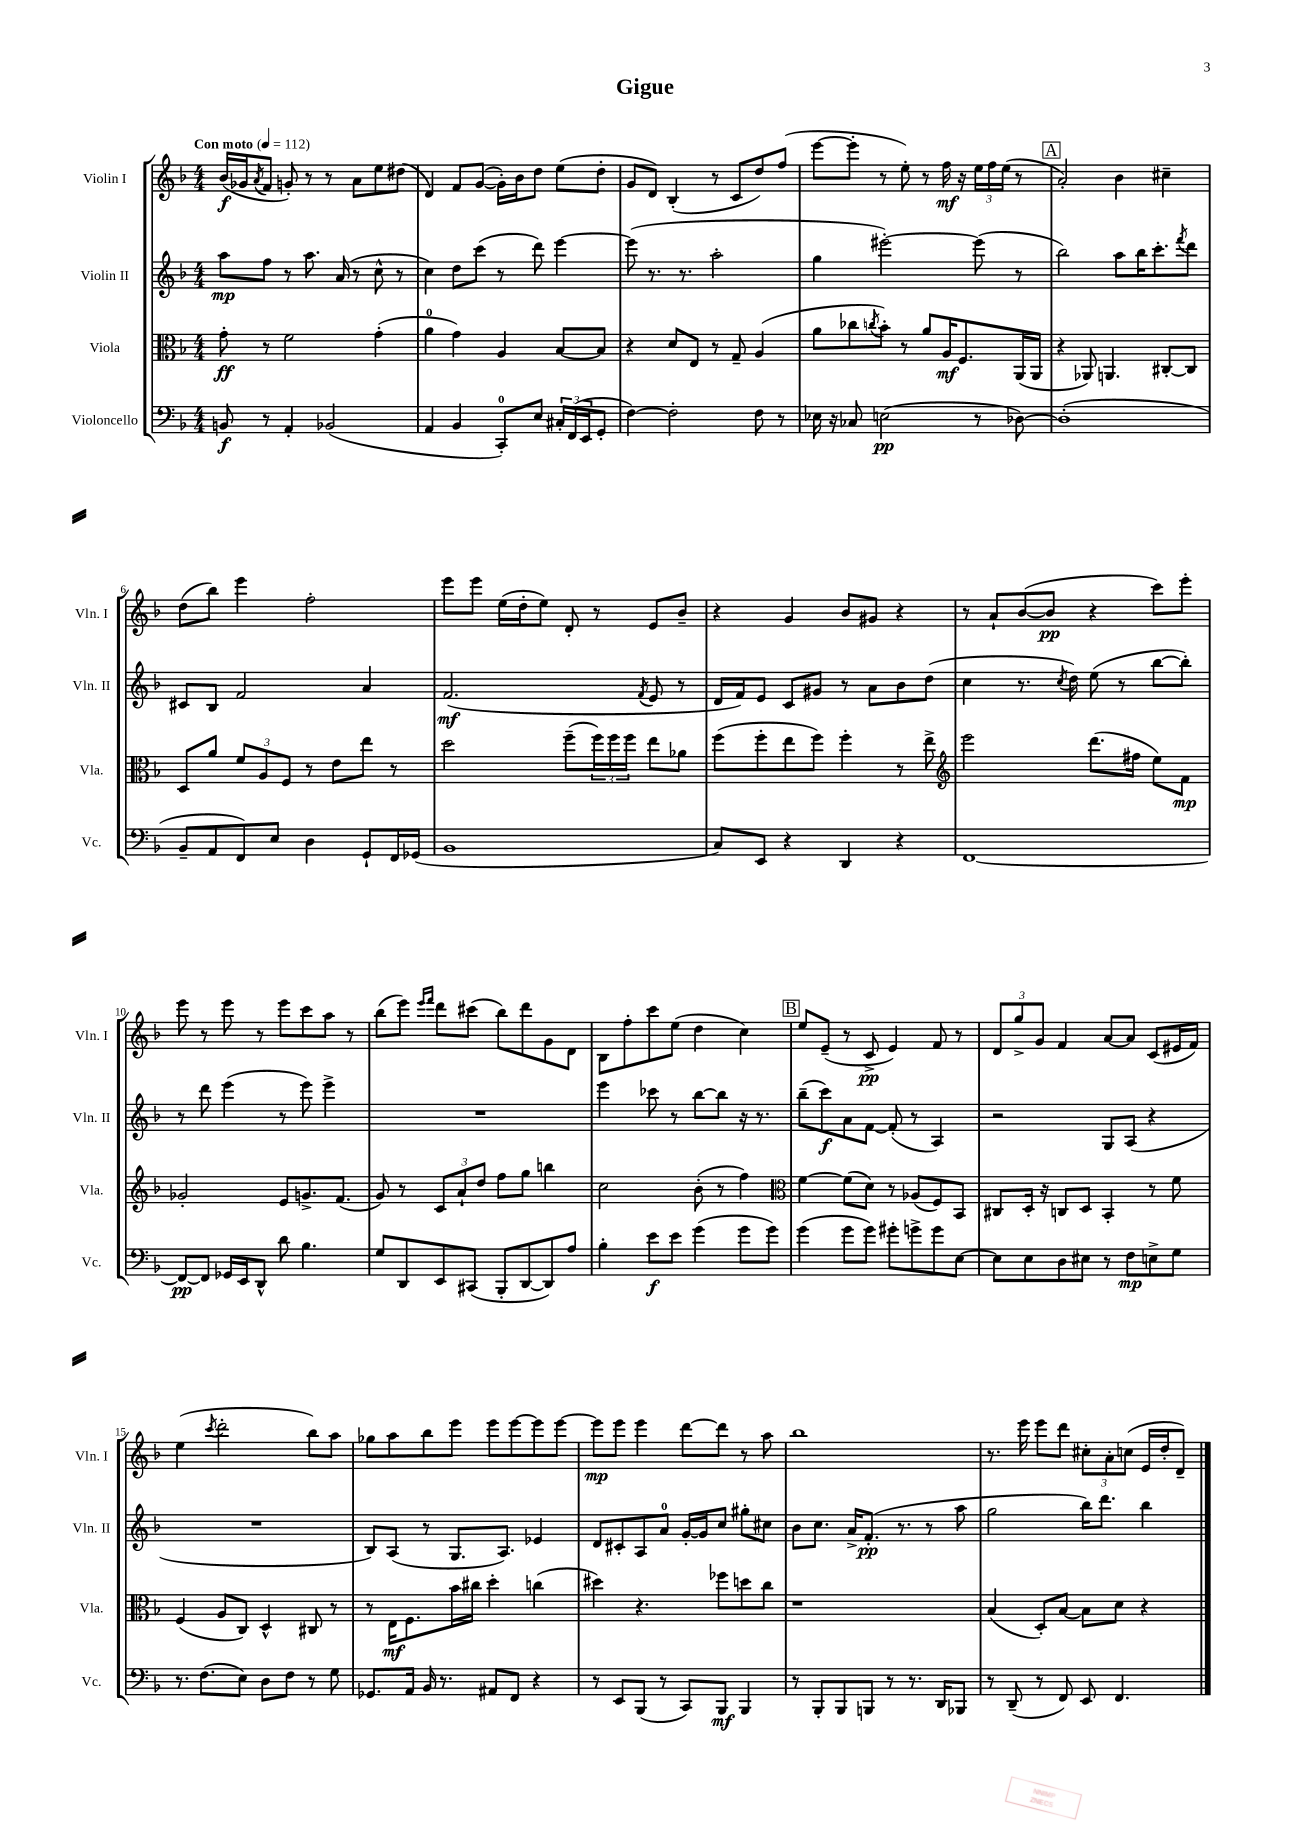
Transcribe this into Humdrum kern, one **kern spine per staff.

**kern	**dynam	**kern	**dynam	**kern	**dynam	**kern	**dynam
*part4	*part4	*part3	*part3	*part2	*part2	*part1	*part1
*staff4	*staff4	*staff3	*staff3	*staff2	*staff2	*staff1	*staff1
*I"Violoncello	*	*I"Viola	*	*I"Violin II	*	*I"Violin I	*
*I'Vc.	*	*I'Vla.	*	*I'Vln. II	*	*I'Vln. I	*
*clefF4	*	*clefC3	*	*clefG2	*	*clefG2	*
*k[b-]	*	*k[b-]	*	*k[b-]	*	*k[b-]	*
*M4/4	*	*M4/4	*	*M4/4	*	*M4/4	*
*MM112	*	*MM112	*	*MM112	*	*MM112	*
=1	=1	=1	=1	=1	=1	=1	=1
!	!	!	!	!	!	!LO:TX:a:B:t=Con moto	!
8BBn/	f	8g'\	ff	8aa\L	mp	(16b-/LL	f
.	.	.	.	.	.	16g-X/J	.
.	.	.	.	.	.	8qa/	.
8r	.	8r	.	8ff\J	.	8f/J	.
4AA'/	.	2f\	.	8r	.	8gn'/)	.
.	.	.	.	8.aa\	.	8r	.
(2BB-X/	.	.	.	.	.	8r	.
.	.	.	.	(16a/	.	.	.
.	.	.	.	8r	.	8a\L	.
.	.	(4g'\	.	8cc^^\	.	8ee\	.
.	.	.	.	8r	.	(8dd#X\J	.
=2	=2	=2	=2	=2	=2	=2	=2
4AA/	.	4a\	.	4cc\)	.	4d/)	.
4BB-/	.	4g\)	.	8dd\L	.	8f/L	.
.	.	.	.	(8ccc\J	.	([8g/J	.
8CC'/L)	.	4A/	.	8r	.	16g'\LL])	.
.	.	.	.	.	.	16b-\J	.
8E/J	.	.	.	8ddd\)	.	8dd\J	.
24C#X'/LL	.	[8B-/L	.	[4eee\	.	(8ee\L	.
(24FF/	.	.	.	.	.	.	.
24EE/J	.	.	.	.	.	.	.
8GG'/J	.	8B-/J]	.	.	.	8dd'\J	.
=3	=3	=3	=3	=3	=3	=3	=3
[4F\)	.	4r	.	(8eee\]	.	8g/L	.
.	.	.	.	8.r	.	8d/J)	.
2F'\]	.	8d/L	.	.	.	(4B-'/	.
.	.	.	.	8.r	.	.	.
.	.	8E/J	.	.	.	.	.
.	.	8r	.	2aa'\	.	8r	.
.	.	8G~/	.	.	.	8c/L	.
8F\	.	(4A/	.	.	.	8dd/)	.
8r	.	.	.	.	.	(8ff/J	.
=4	=4	=4	=4	=4	=4	=4	=4
16E-X\	.	8a\L	.	4gg\	.	[8eee\L	.
16r	.	.	.	.	.	.	.
8C-X/	.	8cc-X\	.	.	.	8eee'\J]	.
.	.	8qccn/	.	.	.	.	.
(2En\	pp	8b-'\J)	.	[2eee#X'\)	.	8r	.
.	.	8r	.	.	.	8ee'\)	.
.	.	8a/L	.	.	.	8r	.
.	.	16A/K	mf	.	.	16ff\	mf
.	.	8.F/	.	.	.	16r	.
8r	.	.	.	(8eee#\]	.	24ee\LL	.
.	.	.	.	.	.	24ff\	.
.	.	.	.	.	.	(24ee\JJ	.
[8D-X\)	.	(16AA/L	.	8r	.	8r	.
.	.	16AA/JJ	.	.	.	.	.
!!LO:REH:place=s1:t=A
=5	=5	=5	=5	=5	=5	=5	=5
(1D-']	.	4r	.	2bb-\)	.	2a'/)	.
.	.	8AA-X/)	.	.	.	.	.
.	.	4.AAn/	.	.	.	.	.
.	.	.	.	8aa\L	.	4b-\	.
.	.	.	.	16bb-\K	.	.	.
.	.	.	.	8.ccc'\	.	.	.
.	.	[8C#X'/L	.	.	.	4cc#X~\	.
.	.	.	.	8qfff/	.	.	.
.	.	8C#/J]	.	8ddd\J	.	.	.
!!LO:LB:g=z
=6	=6	=6	=6	=6	=6	=6	=6
8BB-~/L	.	8D/L	.	8c#X/L	.	(8dd\L	.
8AA/	.	8a/J	.	8B-/J	.	8bb-\J)	.
8FF/)	.	12f/L	.	2f/	.	4eee\	.
.	.	12A/	.	.	.	.	.
8E/J	.	.	.	.	.	.	.
.	.	12F/J	.	.	.	.	.
4D\	.	8r	.	.	.	2ff'\	.
.	.	8e\L	.	.	.	.	.
8GG`/L	.	8ee\J	.	4a/	.	.	.
16FF/L	.	8r	.	.	.	.	.
(16GG-X/JJ	.	.	.	.	.	.	.
=7	=7	=7	=7	=7	=7	=7	=7
1BB-	.	2dd\	.	(2.f/	mf	8eee\L	.
.	.	.	.	.	.	8eee\J	.
.	.	.	.	.	.	(16ee\LL	.
.	.	.	.	.	.	16dd'\J	.
.	.	.	.	.	.	8ee\J)	.
.	.	(8ff~\L	.	.	.	8d'/	.
.	.	24ff\L)	.	.	.	8r	.
.	.	24ff\	.	.	.	.	.
.	.	24ff\JJ	.	.	.	.	.
.	.	.	.	8qf/	.	.	.
.	.	8ee\L	.	8e/	.	8e/L	.
.	.	8a-X\J	.	8r	.	8b-~/J	.
=8	=8	=8	=8	=8	=8	=8	=8
8C/L)	.	(8ff\L	.	16d/LL	.	4r	.
.	.	.	.	16f/J)	.	.	.
8EE/J	.	8ff'\	.	8e/J	.	.	.
4r	.	8ee\	.	8c/L	.	4g/	.
.	.	8ff\J)	.	8g#X/J	.	.	.
4DD/	.	4ff'\	.	8r	.	8b-/L	.
.	.	.	.	8a\L	.	8g#X/J	.
4r	.	8r	.	8b-\	.	4r	.
.	.	8ee^\	.	(8dd\J	.	.	.
=9	=9	=9	=9	=9	=9	=9	=9
*	*	*clefG2	*	*	*	*	*
[1FF	.	2eee\	.	4cc\	.	8r	.
.	.	.	.	.	.	8a`/L	.
.	.	.	.	8.r	.	([8b-/	.
.	.	.	.	.	.	8b-/J]	pp
.	.	.	.	8qcc/	.	.	.
.	.	.	.	16dd\)	.	.	.
.	.	(8.ddd\L	.	(8ee\	.	4r	.
.	.	.	.	8r	.	.	.
.	.	16ff#X\Jk	.	.	.	.	.
.	.	8ee\L)	.	[8bb-\L	.	8ccc\L)	.
.	.	8f\J	mp	8bb-'\J])	.	8eee'\J	.
!!LO:LB:g=z
=10	=10	=10	=10	=10	=10	=10	=10
8FF/L_	pp	2g-X'/	.	8r	.	8eee\	.
8FF/J]	.	.	.	8ddd\	.	8r	.
16GG-X/LL	.	.	.	(4eee\	.	8eee\	.
16EE/J	.	.	.	.	.	.	.
8DD^^/J	.	.	.	.	.	8r	.
8d\	.	8e/L	.	8r	.	8eee\L	.
4.B-\	.	8.gn^/	.	8eee\)	.	8ccc\	.
.	.	.	.	4eee^\	.	8aa\J	.
.	.	(8.f/J	.	.	.	.	.
.	.	.	.	.	.	8r	.
=11	=11	=11	=11	=11	=11	=11	=11
8G/L	.	8g/)	.	1r	.	(8bb-\L	.
8DD/	.	8r	.	.	.	8eee\J)	.
.	.	.	.	.	.	16qqeee/LL	.
.	.	.	.	.	.	16qqfff/JJ	.
8EE/	.	12c/L	.	.	.	8ddd\L	.
.	.	12a`/	.	.	.	.	.
(8CC#X/J	.	.	.	.	.	(8ccc#X\J	.
.	.	12dd/J	.	.	.	.	.
8BBB-'/L	.	8ff\L	.	.	.	8bb-\L)	.
[8DD/	.	8gg\J	.	.	.	8ddd\	.
8DD/])	.	4bbn\	.	.	.	8g\	.
8A/J	.	.	.	.	.	8d\J	.
=12	=12	=12	=12	=12	=12	=12	=12
4B-'\	.	2cc\	.	4eee\	.	8B-\L	.
.	.	.	.	.	.	8ff'\	.
8e\L	f	.	.	8ccc-X\	.	8ccc\	.
8e\J	.	.	.	8r	.	(8ee\J	.
(4g\	.	(8b-'\	.	[8bb-\L	.	4dd\	.
.	.	8r	.	8bb-\J]	.	.	.
8g\L	.	4ff\)	.	16r	.	4cc\)	.
.	.	.	.	8.r	.	.	.
8g\J)	.	.	.	.	.	.	.
!!LO:REH:place=s1:t=B
=13	=13	=13	=13	=13	=13	=13	=13
*	*	*clefC3	*	*	*	*	*
(4g\	.	[4f\	.	(8bb-~\L	.	8ee/L	.
.	.	.	.	8ccc\)	f	(8e~/J	.
8g\L	.	(8f\L]	.	8a\	.	8r	.
8g\J)	.	8d\J)	.	[8f\J	.	8c^/	pp
8g#X'\L	.	8r	.	(8f'/]	.	4e/)	.
8gn^\	.	(8A-X/L	.	8r	.	.	.
8g\	.	8F/)	.	4A/)	.	8f/	.
[8E\J	.	8BB-/J	.	.	.	8r	.
=14	=14	=14	=14	=14	=14	=14	=14
8E\L]	.	8C#X/L	.	2r	.	12d/L	.
.	.	.	.	.	.	12gg^/	.
8E\	.	16D'/Jk	.	.	.	.	.
.	.	.	.	.	.	12g/J	.
.	.	16r	.	.	.	.	.
8D\	.	8Cn/L	.	.	.	4f/	.
8E#X\J	.	8D/J	.	.	.	.	.
8r	.	4BB-'/	.	8G/L	.	[8a/L	.
8F\L	mp	.	.	(8A/J	.	8a/J]	.
8En^\	.	8r	.	4r	.	(8c/L	.
8G\J	.	8f\	.	.	.	16e#X/L	.
.	.	.	.	.	.	16f/JJ)	.
!!LO:LB:g=z
=15	=15	=15	=15	=15	=15	=15	=15
8.r	.	(4F/	.	1r	.	(4ee\	.
(8.F\L	.	.	.	.	.	.	.
.	.	.	.	.	.	8qccc/	.
.	.	8A/L	.	.	.	2ddd'\	.
8E\J)	.	8C/J)	.	.	.	.	.
8D\L	.	4D^^/	.	.	.	.	.
8F\J	.	.	.	.	.	.	.
8r	.	8C#X/	.	.	.	8bb-\L)	.
8G\	.	8r	.	.	.	8aa\J	.
=16	=16	=16	=16	=16	=16	=16	=16
8.GG-X/L	.	8r	.	8B-/L)	.	8gg-X\L	.
.	.	16E\KL	mf	(8A/J	.	8aa\	.
16AA/Jk	.	8.F\	.	.	.	.	.
16BB-/	.	.	.	8r	.	8bb-\	.
8.r	.	.	.	.	.	.	.
.	.	16b-\L	.	8.G/L	.	8eee\J	.
.	.	16cc#X\JJ	.	.	.	.	.
8AA#X/L	.	4dd'\	.	.	.	8eee\L	.
.	.	.	.	8.A/J)	.	.	.
8FF/J	.	.	.	.	.	[8eee\	.
4r	.	(4ccn\	.	4e-X/	.	8eee\]	.
.	.	.	.	.	.	[8eee\J	.
=17	=17	=17	=17	=17	=17	=17	=17
8r	.	4dd#X\)	.	8d/L	.	8eee\L]	mp
8EE/L	.	.	.	8c#X'/	.	8eee\J	.
(8BBB-/J	.	4.r	.	8A/	.	4eee\	.
8r	.	.	.	8a/J	.	.	.
8CC/L)	.	.	.	[16g'/LL	.	[8ddd\L	.
.	.	.	.	16g/J]	.	.	.
8BBB-/J	mf	8ff-X\L	.	8cc/J	.	8ddd\J]	.
4BBB-/	.	8ddn\	.	8gg#X'\L	.	8r	.
.	.	8cc\J	.	8cc#X\J	.	8aa\	.
=18	=18	=18	=18	=18	=18	=18	=18
8r	.	1r	.	8b-\L	.	1bb-	.
8BBB-'/L	.	.	.	8.cc\J	.	.	.
8BBB-/	.	.	.	.	.	.	.
.	.	.	.	16a^/KL	.	.	.
8BBBn/J	.	.	.	(8.f'/J	pp	.	.
8r	.	.	.	.	.	.	.
.	.	.	.	8.r	.	.	.
8.r	.	.	.	.	.	.	.
.	.	.	.	8r	.	.	.
16DD/KL	.	.	.	.	.	.	.
8BBB-X/J	.	.	.	8aa\	.	.	.
=19	=19	=19	=19	=19	=19	=19	=19
8r	.	(4B-/	.	2gg\	.	8.r	.
(8DD~/	.	.	.	.	.	.	.
.	.	.	.	.	.	16eee\	.
8r	.	8D'/L)	.	.	.	8eee\L	.
8FF/)	.	[8B-/J	.	.	.	8ddd\J	.
8EE/	.	8B-\L]	.	16bb-\KL)	.	12cc#X'\L	.
.	.	.	.	8.ddd\J	.	.	.
.	.	.	.	.	.	12a'\	.
4.FF/	.	8d\J	.	.	.	.	.
.	.	.	.	.	.	(12ccn\J	.
.	.	4r	.	4bb-\	.	16e/LL	.
.	.	.	.	.	.	16dd'/J	.
.	.	.	.	.	.	8d~/J)	.
==	==	==	==	==	==	==	==
*-	*-	*-	*-	*-	*-	*-	*-
